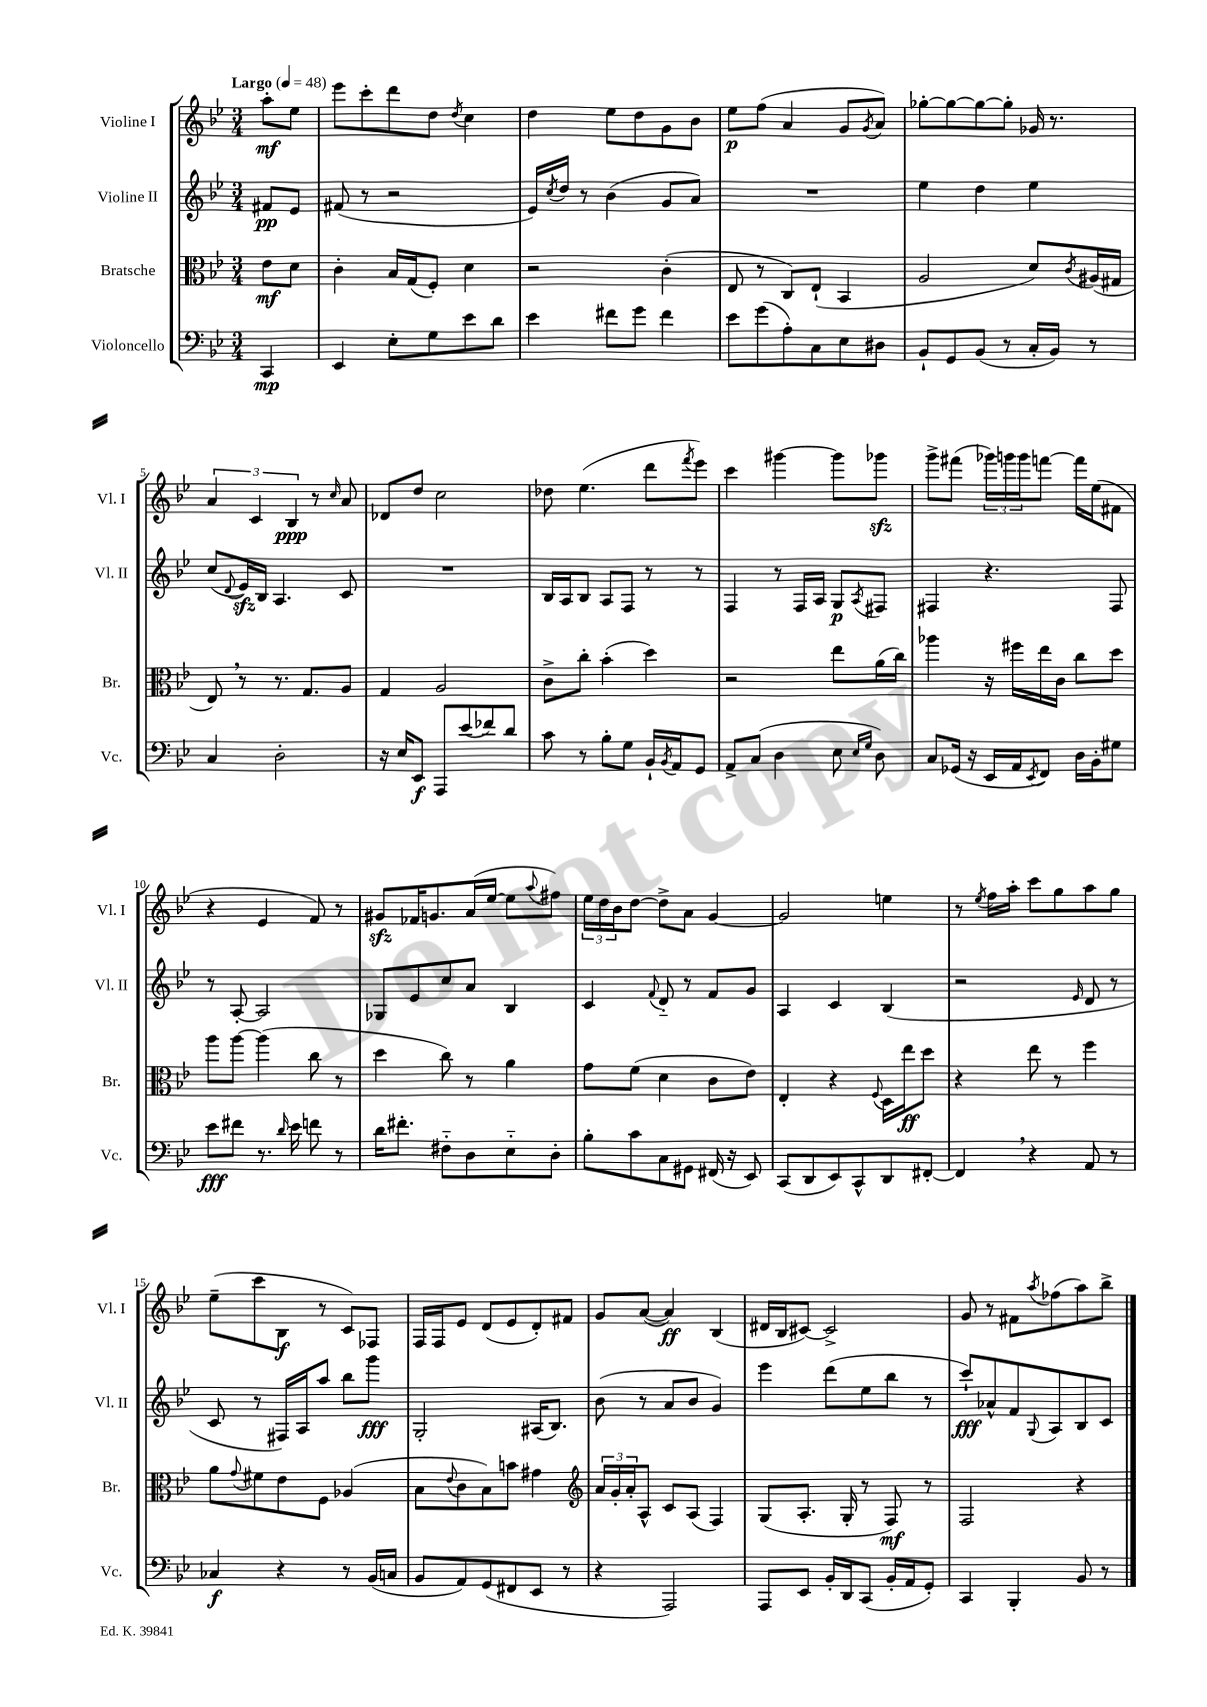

**kern	**dynam	**kern	**dynam	**kern	**dynam	**kern	**dynam
*part4	*part4	*part3	*part3	*part2	*part2	*part1	*part1
*staff4	*staff4	*staff3	*staff3	*staff2	*staff2	*staff1	*staff1
*I"Violoncello	*	*I"Bratsche	*	*I"Violine II	*	*I"Violine I	*
*I'Vc.	*	*I'Br.	*	*I'Vl. II	*	*I'Vl. I	*
*clefF4	*	*clefC3	*	*clefG2	*	*clefG2	*
*k[b-e-]	*	*k[b-e-]	*	*k[b-e-]	*	*k[b-e-]	*
*M3/4	*	*M3/4	*	*M3/4	*	*M3/4	*
*MM48	*	*MM48	*	*MM48	*	*MM48	*
=	=	=	=	=	=	=	=
!	!	!	!	!	!	!LO:TX:a:B:t=Largo	!
4CC/	mp	8e-\L	mf	8f#X/L	pp	8aa'\L	mf
.	.	8d\J	.	8e-/J	.	8ee-\J	.
=1	=1	=1	=1	=1	=1	=1	=1
4EE-/	.	4c'\	.	(8f#X/	.	8eee-\L	.
.	.	.	.	8r	.	8ccc'\	.
8E-'\L	.	16B-/LL	.	2r	.	8ddd\	.
.	.	(16G/J	.	.	.	.	.
8G\	.	8F'/J)	.	.	.	8dd\J	.
.	.	.	.	.	.	8qdd/	.
8e-\	.	4d\	.	.	.	4cc\	.
8d\J	.	.	.	.	.	.	.
=2	=2	=2	=2	=2	=2	=2	=2
4e-\	.	2r	.	16e-/LL)	.	4dd\	.
.	.	.	.	8qcc/	.	.	.
.	.	.	.	16dd/JJ	.	.	.
.	.	.	.	8r	.	.	.
8f#X\L	.	.	.	(4b-\	.	8ee-\L	.
8g\J	.	.	.	.	.	8dd\	.
4f#\	.	(4c'\	.	8g/L	.	8g\	.
.	.	.	.	8a/J)	.	8b-\J	.
=3	=3	=3	=3	=3	=3	=3	=3
8e-\L	.	8E-/	.	2.r	.	8ee-\L	p
(8g\	.	8r	.	.	.	(8ff\J	.
8A'\)	.	8C/L)	.	.	.	4a/	.
8C\	.	(8E-`/J	.	.	.	.	.
8E-\	.	4BB-/	.	.	.	8g/L	.
.	.	.	.	.	.	8qg/	.
8D#X\J	.	.	.	.	.	8a/J)	.
=4	=4	=4	=4	=4	=4	=4	=4
8BB-`/L	.	2A/	.	4ee-\	.	[8gg-X'\L	.
8GG/	.	.	.	.	.	8gg-\_	.
(8BB-/J	.	.	.	4dd\	.	8gg-\_	.
8r	.	.	.	.	.	8gg-'\J]	.
16C'/LL	.	8d/L)	.	4ee-\	.	16g-X/	.
16BB-/JJ)	.	.	.	.	.	8.r	.
.	.	8qc/	.	.	.	.	.
8r	.	(16A#X/L	.	.	.	.	.
.	.	16G#X/JJ	.	.	.	.	.
!!LO:LB:g=z
=5	=5	=5	=5	=5	=5	=5	=5
4C/	.	8E-,/)	.	(8cc/L	.	6a/	.
.	.	.	.	8qqd/	.	.	.
.	.	8r	.	16e-zz/L)	.	.	.
.	.	.	.	.	.	6c/	.
.	.	.	.	16B-/JJ	.	.	.
2D'\	.	8.r	.	4.A/	.	.	.
.	.	.	.	.	.	6B-/	ppp
.	.	8.G/L	.	.	.	.	.
.	.	.	.	.	.	8r	.
.	.	.	.	.	.	16qqcc/	.
.	.	8A/J	.	8c/	.	8a/	.
=6	=6	=6	=6	=6	=6	=6	=6
16r	.	4G/	.	2.r	.	8d-X/L	.
16E-/KL	.	.	.	.	.	.	.
8EE-/J	f	.	.	.	.	8dd/J	.
8AAA/L	.	2A/	.	.	.	2cc\	.
(8e-/	.	.	.	.	.	.	.
8f-X/)	.	.	.	.	.	.	.
8d/J	.	.	.	.	.	.	.
=7	=7	=7	=7	=7	=7	=7	=7
8c\	.	8c^\L	.	16B-/LL	.	8dd-X\	.
.	.	.	.	16A/J	.	.	.
8r	.	8cc'\J	.	8B-/J	.	(4.ee-\	.
8B-'\L	.	(4b-'\	.	8A/L	.	.	.
8G\J	.	.	.	8F/J	.	.	.
16BB-`/LL	.	4dd\)	.	8r	.	8ddd\L	.
8qBB-/	.	.	.	.	.	.	.
16AA/J	.	.	.	.	.	.	.
.	.	.	.	.	.	8qfff/	.
8GG/J	.	.	.	8r	.	8eee-\J)	.
=8	=8	=8	=8	=8	=8	=8	=8
8AA^/L	.	2r	.	4F/	.	4ccc\	.
(8C/J	.	.	.	.	.	.	.
4D\	.	.	.	8r	.	[4ggg#X\	.
.	.	.	.	16F/LL	.	.	.
.	.	.	.	16A/JJ	.	.	.
8E-\	.	8ee-\L	.	8G/L	p	8ggg#\L]	.
16qqE-/LL	.	.	.	.	.	.	.
16qqG/JJ	.	.	.	8qA/	.	.	.
8D\)	.	(16a\L	.	8F#X/J	.	8ggg-Xzz\J	.
.	.	16cc\JJ)	.	.	.	.	.
=9	=9	=9	=9	=9	=9	=9	=9
8C/L	.	4aa-X\	.	4F#X/	.	8ggg^\L	.
(16GG-X/Jk	.	.	.	.	.	(8fff#X\J	.
16r	.	.	.	.	.	.	.
16EE-/LL	.	16r	.	4.r	.	24ggg-X\LL)	.
.	.	.	.	.	.	24gggn\	.
16AA/J	.	16ff#X\LL	.	.	.	.	.
.	.	.	.	.	.	24ggg\J	.
8qEE-/	.	.	.	.	.	.	.
8FF/J)	.	16ee-\	.	.	.	[8fffn\J	.
.	.	16c\JJ	.	.	.	.	.
16D\LL	.	8cc\L	.	.	.	16fff\LL]	.
16BB-'\J	.	.	.	.	.	(16ee-\J	.
8G#X\J	.	8dd\J	.	8F#/	.	8f#X\J	.
!!LO:LB:g=z
=10	=10	=10	=10	=10	=10	=10	=10
8e-\L	fff	8aa\L	.	8r	.	4r	.
8f#X\J	.	[8aa\J	.	[8A'/	.	.	.
8.r	.	(4aa\]	.	2A/]	.	4e-/	.
16qqd/	.	.	.	.	.	.	.
16e-\	.	.	.	.	.	.	.
8fn\	.	8cc\	.	.	.	8f/)	.
8r	.	8r	.	.	.	8r	.
=11	=11	=11	=11	=11	=11	=11	=11
16d\KL	.	4dd\	.	8G-X/L	.	8g#Xzz/L	.
8.f#X'\J	.	.	.	.	.	.	.
.	.	.	.	8e-/	.	16f-X/K	.
.	.	.	.	.	.	8.gn/	.
8F#X\L	.	8cc\)	.	8cc/	.	.	.
8D\	.	8r	.	8a/J	.	(16a/L	.
.	.	.	.	.	.	[16ee-/JJ	.
8E-\	.	4a\	.	4B-/	.	8ee-\L]	.
.	.	.	.	.	.	8qqaa/	.
8D'\J	.	.	.	.	.	8ff#X\J)	.
=12	=12	=12	=12	=12	=12	=12	=12
8B-'\L	.	8g\L	.	4c/	.	24ee-\LL	.
.	.	.	.	.	.	24dd\	.
.	.	.	.	.	.	24b-\J	.
8c\	.	(8f\J	.	.	.	[8dd\J	.
.	.	.	.	8qqf/	.	.	.
8C\	.	4d\	.	8d/	.	8dd^\L]	.
8GG#X\J	.	.	.	8r	.	8a\J	.
(16FF#X/	.	8c\L	.	8f/L	.	[4g/	.
16r	.	.	.	.	.	.	.
8EE-/)	.	8e-\J)	.	8g/J	.	.	.
=13	=13	=13	=13	=13	=13	=13	=13
(8CC/L	.	4E-'/	.	4A/	.	2g/]	.
8DD/	.	.	.	.	.	.	.
8EE-/)	.	4r	.	4c/	.	.	.
8CC^^/	.	.	.	.	.	.	.
.	.	8qqF/	.	.	.	.	.
8DD/	.	16D\LL	.	(4B-/	.	4een\	.
.	.	16ee-\J	ff	.	.	.	.
[8FF#X'/J	.	8dd\J	.	.	.	.	.
=14	=14	=14	=14	=14	=14	=14	=14
4FF#,/]	.	4r	.	2r	.	8r	.
.	.	.	.	.	.	8qee-/	.
.	.	.	.	.	.	16ff\LL	.
.	.	.	.	.	.	16aa'\JJ	.
4r	.	8ee-\	.	.	.	8ccc\L	.
.	.	8r	.	.	.	8gg\	.
.	.	.	.	16qqe-/	.	.	.
8AA/	.	4ff\	.	8d/	.	8aa\	.
8r	.	.	.	8r	.	8gg\J	.
!!LO:LB:g=z
=15	=15	=15	=15	=15	=15	=15	=15
4C-X/	f	8a\L	.	8c/	.	(8ee-~\L	.
.	.	8qqg/	.	.	.	.	.
.	.	8f#X\	.	8r	.	8ccc\	.
4r	.	8e-\	.	16F#X/LL)	.	8B-\J	f
.	.	.	.	16A/J	.	.	.
.	.	8F\J	.	8aa/J	.	8r	.
8r	.	(4A-X/	.	8bb-\L	.	8c/L)	.
(16BB-/LL	.	.	.	8ggg\J	fff	8F-X/J	.
16Cn/JJ	.	.	.	.	.	.	.
=16	=16	=16	=16	=16	=16	=16	=16
8BB-/L	.	8B-\L	.	2G'/	.	16F/LL	.
.	.	.	.	.	.	16F/J	.
.	.	8qqe-/	.	.	.	.	.
8AA/)	.	8c\	.	.	.	8e-/J	.
(8GG/	.	8B-\)	.	.	.	(8d/L	.
8FF#X/	.	8bn\J	.	.	.	8e-/	.
8EE-/J	.	4g#X\	.	(16A#X/KL	.	8d'/)	.
.	.	.	.	8.B-/J)	.	.	.
8r	.	.	.	.	.	8f#X/J	.
=17	=17	=17	=17	=17	=17	=17	=17
*	*	*clefG2	*	*	*	*	*
4r	.	24a/LL	.	(8b-\	.	8g/L	.
.	.	24g'/	.	.	.	.	.
.	.	24a'/J	.	.	.	.	.
.	.	8A^^/J	.	8r	.	([8a/J	.
2AAA/)	.	8c/L	.	8a/L	.	4a/])	ff
.	.	(8A/J	.	8b-/J	.	.	.
.	.	4F/)	.	4g/)	.	(4B-/	.
=18	=18	=18	=18	=18	=18	=18	=18
8AAA/L	.	(8G/L	.	4eee-\	.	16d#X/LL	.
.	.	.	.	.	.	16B-/J	.
8EE-/J	.	8.A'/J	.	.	.	[8c#X/J)	.
16BB-'/LL	.	.	.	(8ddd\L	.	2c#^/]	.
16DD/J	.	16G'/	.	.	.	.	.
(8CC/J	.	8r	.	8ee-\	.	.	.
16BB-'/LL	.	8F/)	mf	8bb-\J	.	.	.
16AA/J	.	.	.	.	.	.	.
8GG'/J)	.	8r	.	8r	.	.	.
=19	=19	=19	=19	=19	=19	=19	=19
4CC/	.	2F/	.	8ccc`/L)	fff	8g/	.
.	.	.	.	8a-X^^/	.	8r	.
4BBB-'/	.	.	.	8f/	.	8f#X\L	.
.	.	.	.	8qqG/	.	8qaa/	.
.	.	.	.	8A/	.	(8ff-X\	.
8BB-/	.	4r	.	8B-/	.	8aa\)	.
8r	.	.	.	8c/J	.	8bb-^\J	.
==	==	==	==	==	==	==	==
*-	*-	*-	*-	*-	*-	*-	*-
